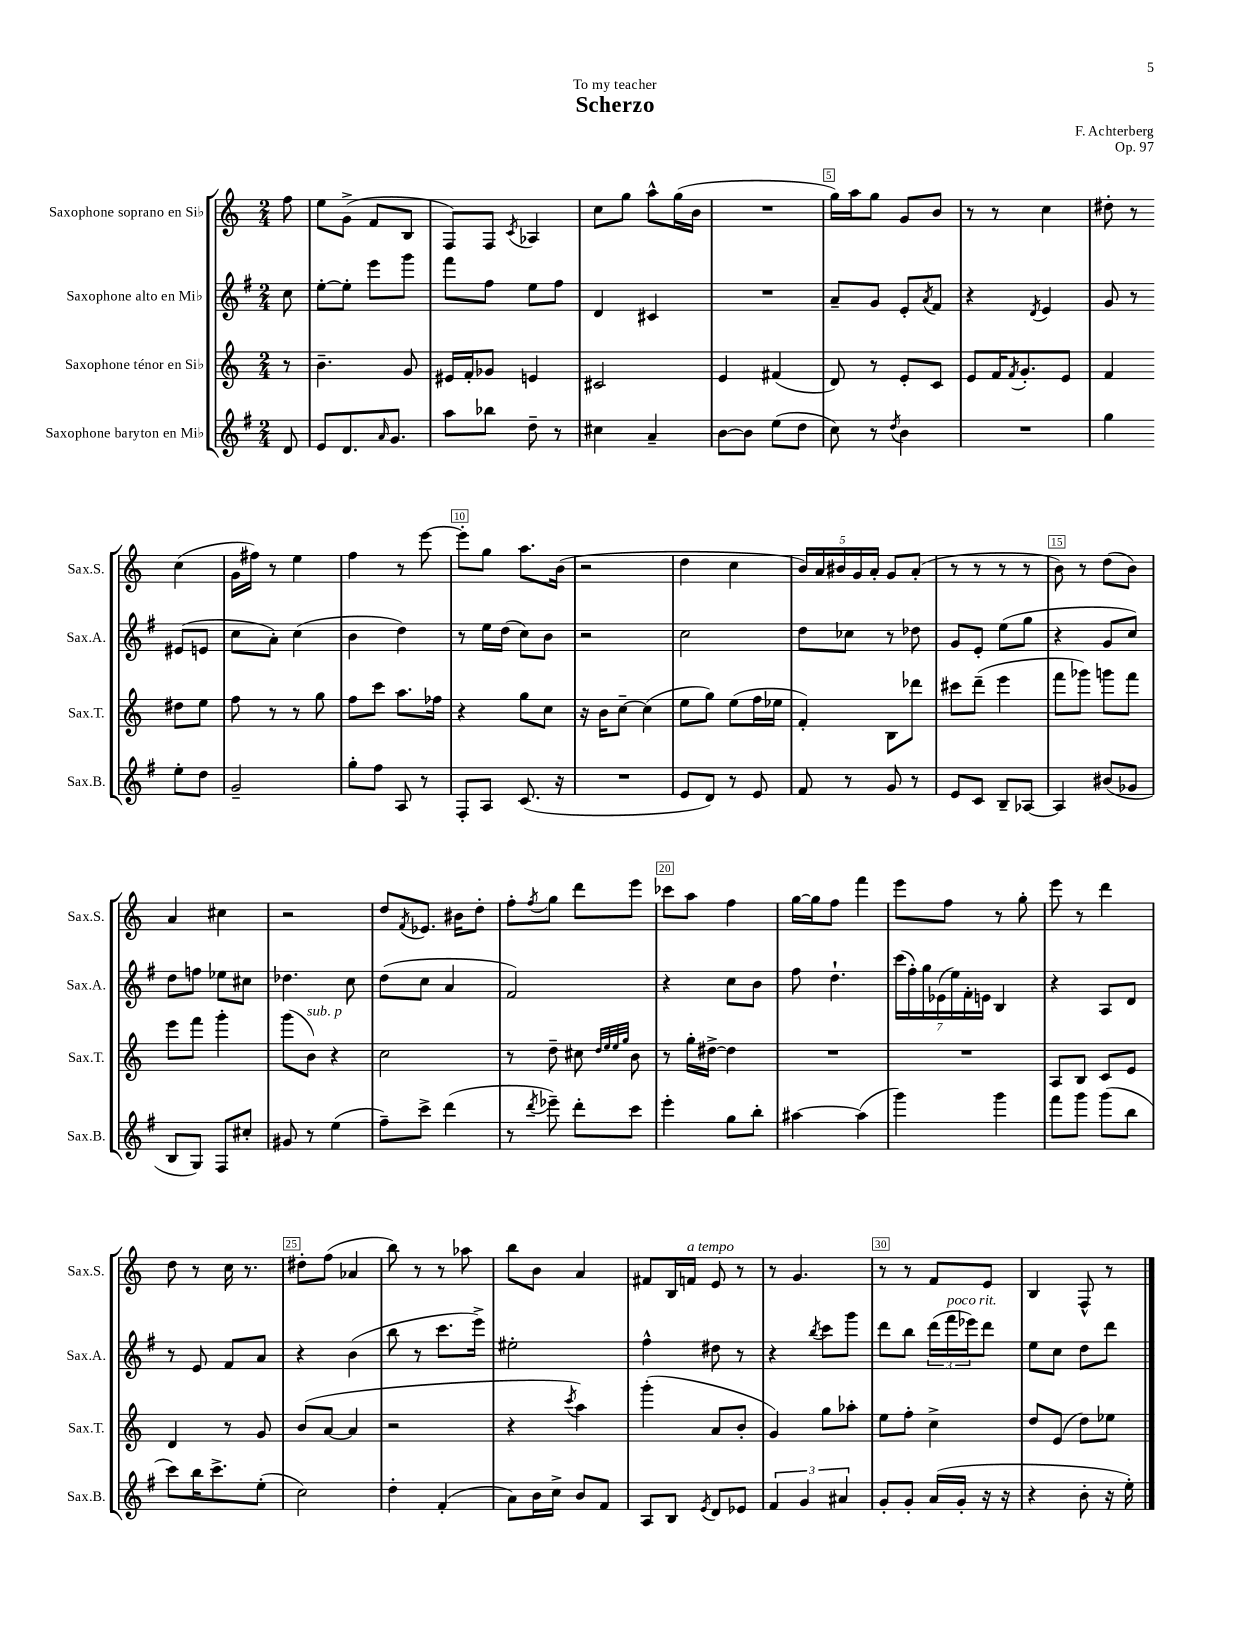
\header { title = "Scherzo" composer = "F. Achterberg" dedication = "To my teacher" opus = "Op. 97" }
<<
\new StaffGroup <<
\new Staff = "s0" \with { instrumentName = "Saxophone soprano en Sib" shortInstrumentName = "Sax.S." } {
    \clef treble \key c \major \numericTimeSignature \time 2/4 \partial 8
    f''8 |
    e''8 g'8->( f'8 b8 |
    f8) f8 \acciaccatura { c'8 } aes4 |
    c''8 g''8 a''8-^ g''16( b'16 |
    R2 |
    g''16) a''16 g''8 g'8 b'8 |
    r8 r8 c''4 |
    dis''8-. r8 c''4( |
    g'16 fis''16) r8 e''4 |
    f''4 r8 e'''8~ |
    e'''8-. g''8 a''8. b'16( |
    r2 |
    d''4 c''4 |
    \tuplet 5/4 { b'16) a'16 bis'16 g'16 a'16-. } g'8 a'8-.( |
    r8 r8 r8 r8 |
    b'8) r8 d''8( b'8) |
    a'4 cis''4 |
    r2 |
    d''8 \acciaccatura { f'8 } ees'8. bis'16 d''8-. |
    f''8-. \acciaccatura { f''8 } g''8 d'''8 e'''8 |
    ces'''8 a''8 f''4 |
    g''16~ g''16 f''8 f'''4 |
    e'''8 f''8 r8 g''8-. |
    e'''8 r8 d'''4 |
    d''8 r8 c''16 r8. |
    dis''8-. f''8( aes'4 |
    b''8) r8 r8 aes''8 |
    b''8 b'8 a'4 |
    fis'8 b16 f'16^\markup { \italic "a tempo" } e'8 r8 |
    r8 g'4. |
    r8 r8 f'8 e'8 |
    b4 f8-^ r8 \bar "|." |
}
\new Staff = "s1" \with { instrumentName = "Saxophone alto en Mib" shortInstrumentName = "Sax.A." } {
    \clef treble \key g \major \numericTimeSignature \time 2/4 \partial 8
    c''8 |
    e''8~-. e''8-. e'''8 g'''8 |
    fis'''8 fis''8 e''8 fis''8 |
    d'4 cis'4 |
    R2 |
    a'8-- g'8 e'8-. \acciaccatura { a'8 } fis'8 |
    r4 \acciaccatura { d'8 } e'4 |
    g'8 r8 eis'8( e'8 |
    c''8 a'8-.) c''4( |
    b'4 d''4) |
    r8 e''16 d''16( c''8) b'8 |
    r2 |
    c''2 |
    d''8 ces''8 r8 des''8 |
    g'8 e'8-. e''8( g''8 |
    r4 g'8 c''8) |
    d''8 f''8 ees''8 cis''8 |
    des''4. c''8 |
    d''8( c''8 a'4 |
    fis'2) |
    r4 c''8 b'8 |
    fis''8 d''4.-! |
    \tuplet 7/4 { c'''16( fis''16-.) g''16 ees'16( e''16) fis'16-. e'16 } b4 |
    r4 a8 d'8 |
    r8 e'8 fis'8 a'8 |
    r4 b'4( |
    b''8 r8 c'''8. e'''16->) |
    eis''2-. |
    fis''4-^ dis''8 r8 |
    r4 \acciaccatura { b''8 } c'''8 g'''8 |
    d'''8 b''8 \tuplet 3/2 { d'''16( fis'''16^\markup { \italic "poco rit." } ees'''16) } d'''8 |
    e''8 c''8 d''8 d'''8 \bar "|." |
}
\new Staff = "s2" \with { instrumentName = "Saxophone ténor en Sib" shortInstrumentName = "Sax.T." } {
    \clef treble \key c \major \numericTimeSignature \time 2/4 \partial 8
    r8 |
    b'4.-- g'8 |
    eis'16 f'16-. ges'8 e'4 |
    cis'2 |
    e'4 fis'4( |
    d'8) r8 e'8-. c'8 |
    e'8 f'16 \acciaccatura { f'8 } g'8.-. e'8 |
    f'4 dis''8 e''8 |
    f''8 r8 r8 g''8 |
    f''8 c'''8 a''8. fes''16 |
    r4 g''8 c''8 |
    r16 b'16 c''8~-- c''4( |
    e''8 g''8) e''8( f''16 ees''16 |
    f'4-.) b8 des'''8 |
    cis'''8 d'''8--( e'''4 |
    f'''8 ges'''8) g'''8 f'''8 |
    e'''8 f'''8 g'''4-. |
    g'''8( b'8^\markup { \italic "sub. p" }) r4 |
    c''2 |
    r8 d''8-- cis''8 \grace { d''32 e''32 e''32 g''32 } b'8 |
    r8 g''16-. dis''16~-> dis''4 |
    R2 |
    R2 |
    a8 b8 c'8 e'8 |
    d'4 r8 g'8 |
    b'8( a'8~ a'4 |
    r2 |
    r4 \acciaccatura { c'''8 } a''4) |
    g'''4-.( a'8 b'8-. |
    g'4) g''8 aes''8-. |
    e''8 f''8-. c''4-> |
    d''8 e'8( d''8) ees''8 \bar "|." |
}
\new Staff = "s3" \with { instrumentName = "Saxophone baryton en Mib" shortInstrumentName = "Sax.B." } {
    \clef treble \key g \major \numericTimeSignature \time 2/4 \partial 8
    d'8 |
    e'8 d'8. \grace { a'16 } g'8. |
    a''8 bes''8 d''8-- r8 |
    cis''4 a'4-- |
    b'8~ b'8 e''8( d''8 |
    c''8) r8 \acciaccatura { d''8 } b'4 |
    R2 |
    g''4 e''8-. d''8 |
    g'2-- |
    g''8-. fis''8 a8 r8 |
    fis8-. a8 c'8.( r16 |
    R2 |
    e'8 d'8) r8 e'8 |
    fis'8 r8 g'8 r8 |
    e'8 c'8 b8-- aes8~ |
    aes4 bis'8( ges'8 |
    b8 g8) fis8 cis''8-. |
    gis'8 r8 e''4( |
    fis''8--) c'''8-> d'''4( |
    r8 \acciaccatura { d'''8 } ees'''8--) d'''8-. c'''8 |
    e'''4-. g''8 b''8-. |
    ais''4~ ais''4( |
    g'''4) g'''4 |
    fis'''8 g'''8 g'''8( b''8 |
    c'''8) b''16 c'''8.-> e''8-.( |
    c''2) |
    d''4-. fis'4-.( |
    a'8) b'16 c''16-> b'8 fis'8 |
    a8 b8 \acciaccatura { e'8 } d'8 ees'8 |
    \tuplet 3/2 { fis'4 g'4 ais'4 } |
    g'8-. g'8-. a'16( g'16-. r16 r16 |
    r4 b'8-. r16 e''16-.) \bar "|." |
}
>>
>>
\layout { \context { \Score \override BarNumber.break-visibility = ##(#f #t #t) barNumberVisibility = #(every-nth-bar-number-visible 5) \override BarNumber.stencil = #(make-stencil-boxer 0.1 0.3 ly:text-interface::print) } }
